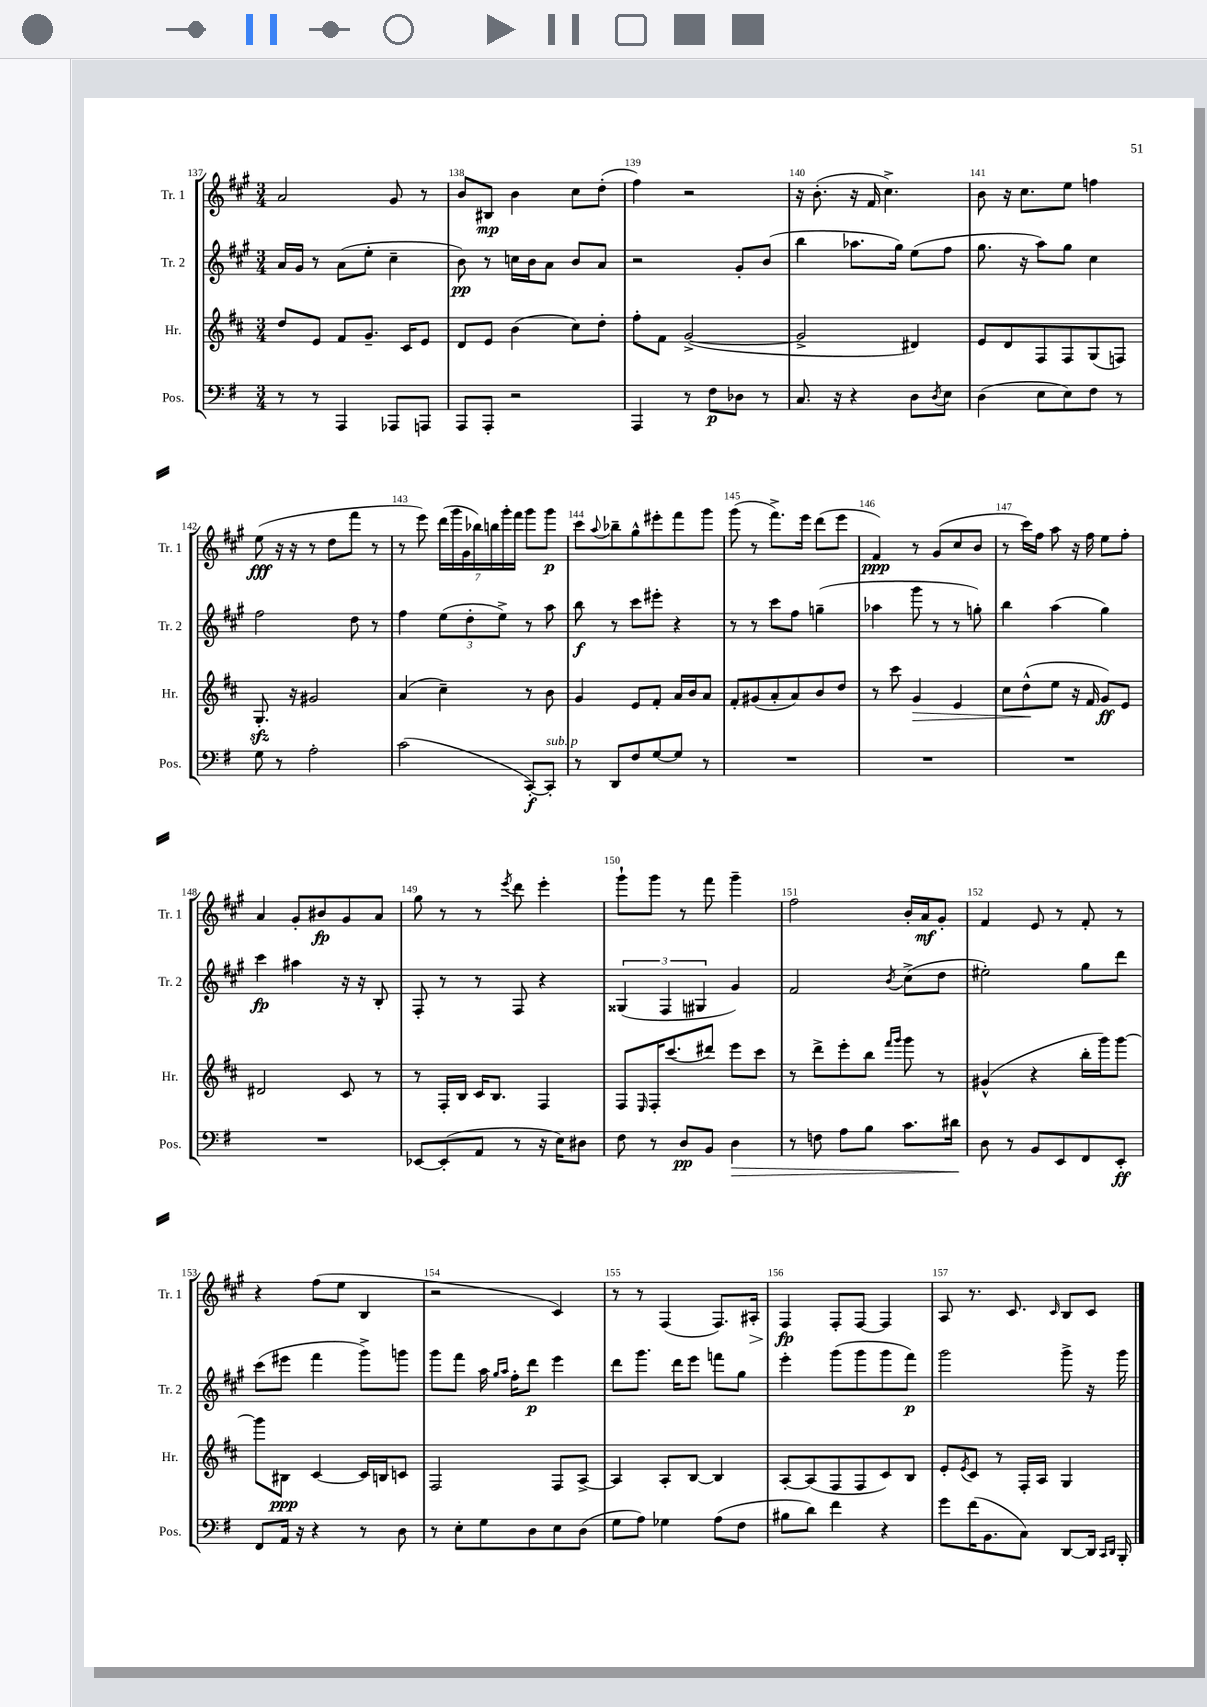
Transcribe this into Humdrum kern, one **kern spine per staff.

**kern	**kern	**kern	**kern
*staff4	*staff3	*staff2	*staff1
*clefF4	*clefG2	*clefG2	*clefG2
*k[f#]	*k[f#c#]	*k[f#c#g#]	*k[f#c#g#]
*M3/4	*M3/4	*M3/4	*M3/4
8r	8dd	16a	2a
.	.	16g#	.
8r	8e	8r	.
4AAA	8f#	(8a	.
.	8.g~	8ee'	.
8AAA-	.	4cc#~	8g#
.	16c#	.	.
8AAA	8e	.	8r
=	=	=	=
8AAA	8d	8b)	8b
8AAA'	8e	8r	8B#
2r	(4b	16cc	4b
.	.	16b	.
.	.	8a	.
.	8cc#)	8b	8cc#
.	8dd'	8a	(8dd'
=	=	=	=
4AAA	8ff#'	2r	4ff#)
.	8f#	.	.
8r	([2g^	.	2r
8F#	.	.	.
8D-	.	8g#'	.
8r	.	(8b	.
=	=	=	=
8.C	2g^]	4bb	16r
.	.	.	(8.b'
16r	.	.	.
4r	.	8.aa-	16r
.	.	.	16f#
.	.	.	4.cc#^)
.	.	16gg#)	.
8D	4d#)	(8ee	.
8qD	.	.	.
8E	.	8ff#	.
=	=	=	=
(4D	8e	8.gg#	8b
.	8d	.	16r
.	.	16r	8.cc#
8E	8F#	8aa)	.
8E)	8F#	8gg#	8ee
8F#	(8G	4cc#	4ff
8r	8F)	.	.
=	=	=	=
8G	8.G'	2ff#	(8ee
8r	.	.	16r
.	16r	.	16r
2A'	2g#	.	8r
.	.	.	8dd
.	.	8dd	8fff#
.	.	8r	8r
=	=	=	=
(2c	(4a	4ff#	8r
.	.	.	8eee)
.	4cc#~)	(12ee	(28ddd
.	.	.	28ggg#
.	.	.	28g#
.	.	12dd'	.
.	.	.	28bb-)
.	.	.	28bb
.	.	12ee^)	.
.	.	.	28ggg#'
.	.	.	28fff#
[8CC')	8r	8r	8ggg#
8CC']	8b	8aa	8ggg#
=	=	=	=
8r	4g	8bb	8ccc#
.	.	.	8qqaa
8DD	.	8r	8bb-~
8F#	8e	8ccc#	8gg#^^
[8G	8f#'	8eee#'	8eee#'
8G]	16a	4r	8fff#
.	16b	.	.
8r	8a	.	8ggg#
=	=	=	=
2.r	8f#'	8r	(8ggg#
.	(8g#	8r	8r
.	8a'	8ccc#	8.fff#^)
.	8a)	8ff#	.
.	.	.	16eee
.	8b	(4gg~	(8ddd
.	8dd	.	8eee
=	=	=	=
2.r	8r	4aa-	4f#)
.	8ccc#	.	.
.	4g	8ggg#	8r
.	.	8r	(8g#
.	4e	8r	8cc#
.	.	8gg')	8b
=	=	=	=
2.r	8cc#	4bb	8r
.	(8dd^^	.	16ccc#)
.	.	.	16ff#
.	8ee	(4aa	8aa
.	16r	.	16r
.	16f#	.	16ff#
.	8g)	4gg#)	8ee
.	8e	.	8ff#'
=	=	=	=
2.r	2d#	4ccc#	4a
.	.	4aa#	8g#'
.	.	.	8b#
.	8c#	16r	8g#
.	.	16r	.
.	8r	8B'	8a
=	=	=	=
[8EE-	8r	8F#'	8gg#
(8EE-']	16F#'	8r	8r
.	16B	.	.
8AA	16c#	8r	8r
.	8.B	.	.
.	.	.	8qeee
8r	.	8F#	8ddd
16r	4F#	4r	4eee'
16E)	.	.	.
8D#	.	.	.
=	=	=	=
8F#	8F#	(6G##	8ggg#`
.	16qqE	.	.
8r	16F#'	.	8ggg#
.	.	6F#	.
.	(8.ccc#	.	.
8D	.	.	8r
.	.	6G#	.
8BB	8ddd#)	.	8fff#
4D	8eee	4g#)	4ggg#~
.	8ccc#	.	.
=	=	=	=
8r	8r	2f#	2ff#
8F	8ddd^	.	.
8A	8eee'	.	.
8B	8bb	.	.
.	16qqfff#	.	.
.	16qqggg	8qb	.
8.c	8ggg	(8cc#^	16b'
.	.	.	16a
.	8r	8dd	8g#'
16d#	.	.	.
=	=	=	=
8D	(4g#^^	2ee#')	4f#
8r	.	.	.
8BB	4r	.	8e
8EE	.	.	8r
8FF#	16bb'	8gg#	8f#'
.	16ggg)	.	.
8EE'	[8ggg	8ddd	8r
=	=	=	=
8FF#	8ggg]	(8ccc#	4r
16AA	8B#	8eee#	.
16r	.	.	.
4r	[4c#	4fff#	(8ff#
.	.	.	8ee
8r	16c#]	8ggg#^)	4B
.	16B	.	.
8D	8c	8ggg	.
=	=	=	=
8r	2F#	8ggg#	2r
8E'	.	8fff#	.
8G	.	16aa	.
.	.	16qqgg#	.
.	.	16qqaa	.
.	.	16ff#'	.
8D	.	8ddd	.
8E	8F#	4eee	4c#)
(8D	[8A^	.	.
=	=	=	=
8G	4A]	8ddd	8r
8A)	.	8.ggg#	8r
4G-	8A'	.	(4F#
.	.	16ddd	.
.	[8B	8eee	.
(8A	4B]	8fff	8.F#)
8F#	.	8gg#	.
.	.	.	16A#'
=	=	=	=
8B#	[8A'	4eee'	4F#
8d)	(8A]	.	.
4f#	8F#	(8ggg#	8F#'
.	8F#	8ggg#	[8F#
4r	8c#)	8ggg#	4F#]
.	8B	8fff#)	.
=	=	=	=
8g	8e'	2ggg#	8A
.	8qe	.	.
(16f#	8c#	.	8.r
8.BB	.	.	.
.	8r	.	.
.	.	.	8.c#
8C)	16F#'	.	.
.	16A	.	.
.	.	.	16qqc#
[8DD	4G	8ggg#^	8B
16DD]	.	16r	8c#
16qqCC	.	.	.
16qqDD	.	.	.
16BBB'	.	16ggg#	.
==	==	==	==
*-	*-	*-	*-
